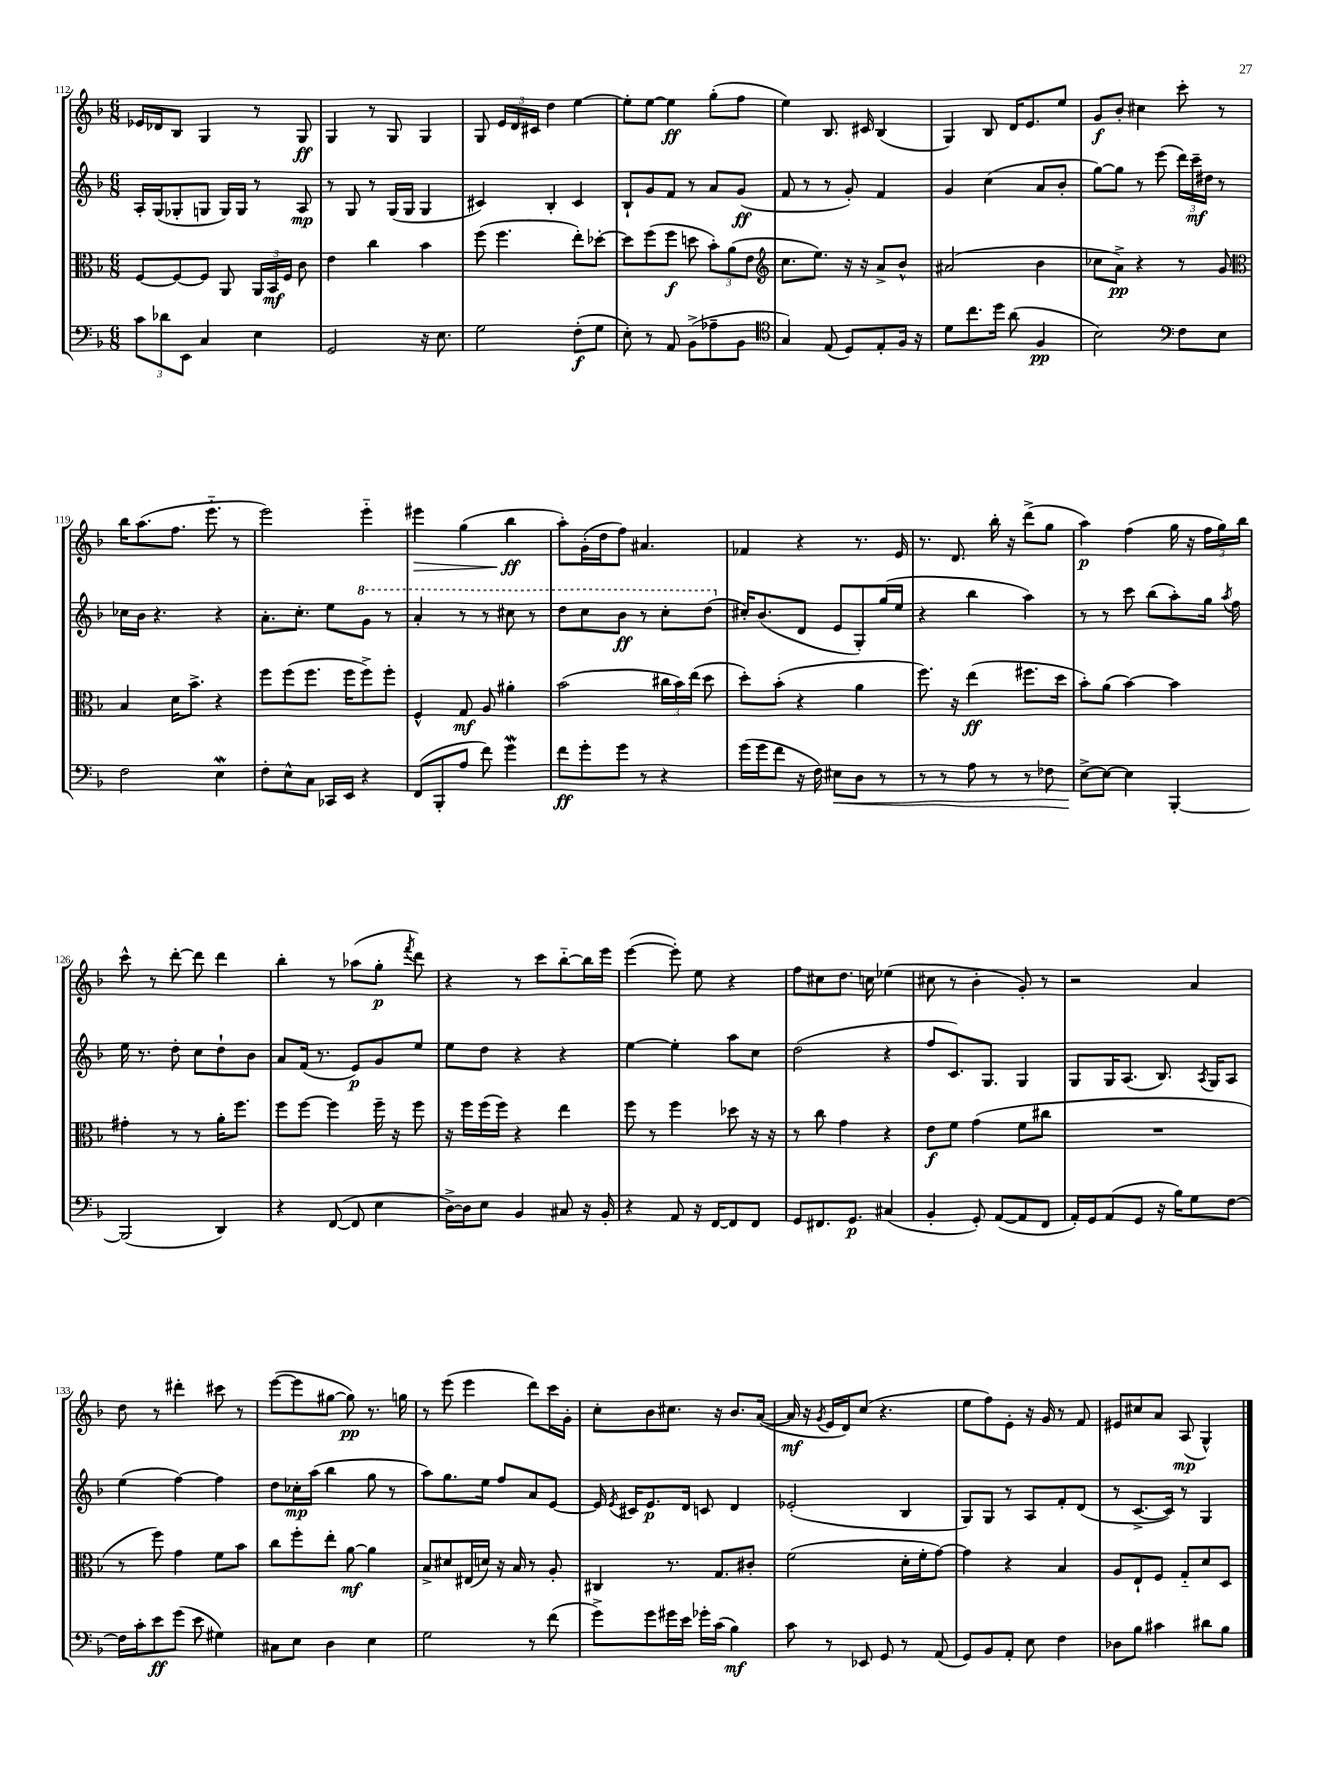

**kern	**dynam	**kern	**dynam	**kern	**dynam	**kern	**dynam
*part4	*part4	*part3	*part3	*part2	*part2	*part1	*part1
*staff4	*staff4	*staff3	*staff3	*staff2	*staff2	*staff1	*staff1
*clefF4	*	*clefC3	*	*clefG2	*	*clefG2	*
*k[b-]	*	*k[b-]	*	*k[b-]	*	*k[b-]	*
*M6/8	*	*M6/8	*	*M6/8	*	*M6/8	*
=112	=112	=112	=112	=112	=112	=112	=112
12c\L	.	[8F/L	.	16A'/LL	.	16e-X/LL	.
.	.	.	.	(16G/J	.	16d-X/J	.
12d-X\	.	.	.	.	.	.	.
.	.	8F/_	.	8G-X'/	.	8B-/J	.
12EE\J	.	.	.	.	.	.	.
4C/	.	8F/J]	.	8Gn/J	.	4G/	.
.	.	8AA/	.	16G/LL)	.	.	.
.	.	.	.	16G/JJ	.	.	.
4E\	.	24AA/LL	.	8r	.	8r	.
.	.	24BB-/	mf	.	.	.	.
.	.	24F/JJ	.	.	.	.	.
.	.	8c\	.	8A/	mp	8G/	ff
=113	=113	=113	=113	=113	=113	=113	=113
2GG/	.	4e\	.	8r	.	4G/	.
.	.	.	.	8G/	.	.	.
.	.	4cc\	.	8r	.	8r	.
.	.	.	.	(16G/LL	.	8G/	.
.	.	.	.	16G/JJ	.	.	.
16r	.	4b-\	.	4G/	.	4G/	.
8.E\	.	.	.	.	.	.	.
=114	=114	=114	=114	=114	=114	=114	=114
2G\	.	(8ff\	.	4c#X/)	.	8G/	.
.	.	4.ff\	.	.	.	24e/LL	.
.	.	.	.	.	.	24d/	.
.	.	.	.	.	.	24c#X/JJ	.
.	.	.	.	4B-'/	.	4dd\	.
(8F'\L	f	8ee'\L)	.	4c#/	.	[4ee\	.
8G\J	.	[8dd-X'\J	.	.	.	.	.
=115	=115	=115	=115	=115	=115	=115	=115
8E'\)	.	8dd-\L]	.	8B-`/L	.	8ee'\L]	.
8r	.	(8ff\	.	8g/	.	[8ee\J	.
8AA/	.	8ff\J	f	8f/J	.	4ee\]	ff
(8BB-^\L	.	8ddn\	.	8r	.	.	.
8A-X~\	.	12b-'\L)	.	8a/L	.	(8gg'\L	.
.	.	(12a\	.	.	.	.	.
8BB-\J	.	.	.	(8g/J	ff	8ff\J	.
.	.	12e\J	.	.	.	.	.
=116	=116	=116	=116	=116	=116	=116	=116
*clefC4	*	*clefG2	*	*	*	*	*
4G/)	.	8.cc\L	.	8f/	.	4ee\)	.
.	.	.	.	8r	.	.	.
.	.	8.ee\J)	.	.	.	.	.
(8E/	.	.	.	8r	.	8.B-/	.
8D/L)	.	16r	.	8g'/)	.	.	.
.	.	16r	.	.	.	16c#X/	.
8E'/	.	8a^/L	.	4f/	.	(4B-/	.
16F/Jk	.	8b-^^/J	.	.	.	.	.
16r	.	.	.	.	.	.	.
=117	=117	=117	=117	=117	=117	=117	=117
8d\L	.	(2a#X/	.	4g/	.	4G/)	.
8.cc\	.	.	.	.	.	.	.
.	.	.	.	(4cc\	.	8B-/	.
16dd\Jk	.	.	.	.	.	.	.
(8a\	.	.	.	.	.	16d/KL	.
.	.	.	.	.	.	8.e/	.
4F/	pp	4b-\	.	8a/L	.	.	.
.	.	.	.	8b-'/J	.	8ee/J	.
=118	=118	=118	=118	=118	=118	=118	=118
2B-\)	.	8cc-X\L	.	[8gg\L)	.	8g/L	f
.	.	8a^\J)	pp	8gg\J]	.	8b-'/J	.
.	.	4r	.	8r	.	4cc#X\	.
.	.	.	.	(8eee\	.	.	.
*clefF4	*	*	*	*	*	*	*
8F\L	.	8r	.	24ddd\LL)	.	8ccc'\	.
.	.	.	.	24ccc~\	mf	.	.
.	.	.	.	24dd#X\JJ	.	.	.
8E\J	.	8g/	.	8r	.	8r	.
!!LO:LB:g=z
=119	=119	=119	=119	=119	=119	=119	=119
*	*	*clefC3	*	*	*	*	*
2F\	.	4B-/	.	16cc-X\LL	.	16bb-\KL	.
.	.	.	.	16b-\JJ	.	(8.aa\	.
.	.	.	.	4.r	.	.	.
.	.	16d\KL	.	.	.	8.ff\J	.
.	.	8.b-^\J	.	.	.	.	.
.	.	.	.	.	.	8.eee\	.
4EW\	.	4r	.	4r	.	.	.
.	.	.	.	.	.	8r	.
=120	=120	=120	=120	=120	=120	=120	=120
8F'\L	.	8ff\L	.	8.a'\L	.	2eee\)	.
8E^^\	.	(8ff\	.	.	.	.	.
.	.	.	.	8.cc'\J	.	.	.
8C\J	.	8.ff\J	.	.	.	.	.
16CC-X/LL	.	.	.	8ee\L	.	.	.
16EE/JJ	.	16ff\KL	.	.	.	.	.
*	*	*	*	*8va	*	*	*
4r	.	8ff^\)	.	8gg\J	.	4eee\	.
.	.	8ff'\J	.	8r	.	.	.
=121	=121	=121	=121	=121	=121	=121	=121
!	!	!	!	!	!	!	!LO:HP:b
(8FF/L	.	4F^^/	.	4aa'/	.	4eee#X\	>
8BBB-'/	.	.	.	.	.	.	.
8A/J	.	8G/	mf	8r	.	(4gg\	.
8f\)	.	8A/	.	8r	.	.	.
4gW\	.	4a#X'\	.	8ccc#X\	.	4bb-\	ff
.	.	.	.	8r	.	.	.
.	.	.	.	.	.	.	]
=122	=122	=122	=122	=122	=122	=122	=122
8f\L	ff	(2b-\	.	8ddd\L	.	8aa'\L)	.
8g'\	.	.	.	8ccc\	.	(16g'\L	.
.	.	.	.	.	.	16dd\J	.
8g\J	.	.	.	8bb-\J	ff	8ff\J)	.
8r	.	.	.	8r	.	4.a#X/	.
4r	.	24cc#X\LL	.	8ccc'\L	.	.	.
.	.	24b-\)	.	.	.	.	.
.	.	(24ee\JJ	.	.	.	.	.
.	.	8dd\	.	(8ddd\J	.	.	.
=123	=123	=123	=123	=123	=123	=123	=123
*	*	*	*	*X8va	*	*	*
(16g\LL	.	8dd'\L)	.	16cc#X'/KL)	.	4f-X/	.
16g\J	.	.	.	(8.b-/	.	.	.
8f\J	.	(8b-'\J	.	.	.	.	.
16r	.	4r	.	8d/J	.	4r	.
16F\)	.	.	.	.	.	.	.
!	!LO:HP:b	!	!	!	!	!	!
8E#X\L	<	.	.	8e/L	.	.	.
8D\J	.	4a\	.	8G'/)	.	8.r	.
8r	.	.	.	(16gg/L	.	.	.
.	.	.	.	16ee/JJ	.	16e/	.
=124	=124	=124	=124	=124	=124	=124	=124
8r	.	8.ff\)	.	4r	.	8.r	.
8r	.	.	.	.	.	.	.
.	.	16r	.	.	.	8.d/	.
8A\	.	(4ee\	ff	4bb-\	.	.	.
8r	.	.	.	.	.	16bb-'\	.
.	.	.	.	.	.	16r	.
8r	.	8.ff#X\L	.	4aa\)	.	(8ddd^\L	.
8F-X\	.	.	.	.	.	8gg\J	.
.	.	16dd\Jk	.	.	.	.	.
=125	=125	=125	=125	=125	=125	=125	=125
[8E^\L	.	8b-'\L)	.	8r	.	4aa\)	p
8E\J_	[	(8a\J	.	8r	.	.	.
4E\]	.	[4b-\)	.	8ccc\	.	(4ff\	.
.	.	.	.	(8bb-\L	.	.	.
[4BBB-'/	.	4b-\]	.	8aa'\)	.	16gg\	.
.	.	.	.	.	.	16r	.
.	.	.	.	16gg\Jk	.	24ff\LL	.
.	.	.	.	.	.	24gg\)	.
.	.	.	.	8qaa/	.	.	.
.	.	.	.	16ff\	.	.	.
.	.	.	.	.	.	24bb-\JJ	.
!!LO:LB:g=z
=126	=126	=126	=126	=126	=126	=126	=126
(2BBB-/]	.	4g#X'\	.	16ee\	.	8ccc^^\	.
.	.	.	.	8.r	.	.	.
.	.	.	.	.	.	8r	.
.	.	8r	.	8dd'\	.	[8ddd'\	.
.	.	8r	.	8cc\L	.	8ddd\]	.
4DD/)	.	16a'\KL	.	8dd`\	.	4ddd\	.
.	.	8.ff\J	.	.	.	.	.
.	.	.	.	8b-\J	.	.	.
=127	=127	=127	=127	=127	=127	=127	=127
4r	.	8ff\L	.	8a/L	.	4bb-'\	.
.	.	[8ff\J	.	(16f/Jk	.	.	.
.	.	.	.	8.r	.	.	.
([8FF/	.	4ff\]	.	.	.	8r	.
8FF/]	.	.	.	8e/L)	p	(8aa-X\L	.
4E\	.	16ff~\	.	8g/	.	8gg'\J	p
.	.	16r	.	.	.	.	.
.	.	.	.	.	.	8qfff/	.
.	.	8ff\	.	8ee/J	.	8ddd\)	.
=128	=128	=128	=128	=128	=128	=128	=128
[16D^\LL)	.	16r	.	8ee\L	.	4r	.
16D\J]	.	16ff\LL	.	.	.	.	.
8E\J	.	(16ff\	.	8dd\J	.	.	.
.	.	16ff\JJ)	.	.	.	.	.
4BB-/	.	4r	.	4r	.	8r	.
.	.	.	.	.	.	8ccc\L	.
8C#X/	.	4ee\	.	4r	.	[8bb-\	.
16r	.	.	.	.	.	16bb-\L]	.
16BB-'/	.	.	.	.	.	16eee\JJ	.
=129	=129	=129	=129	=129	=129	=129	=129
4r	.	8ff\	.	[4ee\	.	([4eee\	.
.	.	8r	.	.	.	.	.
8AA/	.	4ff\	.	4ee'\]	.	8eee'\])	.
16r	.	.	.	.	.	8ee\	.
[16FF/KL	.	.	.	.	.	.	.
8FF/]	.	8dd-X\	.	8aa\L	.	4r	.
8FF/J	.	16r	.	8cc\J	.	.	.
.	.	16r	.	.	.	.	.
=130	=130	=130	=130	=130	=130	=130	=130
8GG/L	.	8r	.	(2dd\	.	8ff\L	.
8.FF#X/	.	8cc\	.	.	.	8cc#X\	.
.	.	4g\	.	.	.	8.dd\J	.
8.GG/J	p	.	.	.	.	.	.
.	.	.	.	.	.	16ccn\	.
(4C#X/	.	4r	.	4r	.	(4ee-X\	.
=131	=131	=131	=131	=131	=131	=131	=131
4BB-'/	.	8e\L	f	8ff/L	.	8cc#X\	.
.	.	8f\J	.	8.c/)	.	8r	.
8GG'/)	.	(4g\	.	.	.	4b-'\	.
.	.	.	.	8.G/J	.	.	.
([8AA/L	.	.	.	.	.	.	.
8AA/]	.	8f\L	.	4G/	.	8g'/)	.
8FF/J	.	8cc#X\J	.	.	.	8r	.
=132	=132	=132	=132	=132	=132	=132	=132
16AA'/LL)	.	2.r	.	8G/L	.	2r	.
16GG/J	.	.	.	.	.	.	.
(8AA/	.	.	.	16G/K	.	.	.
.	.	.	.	(8.A/J	.	.	.
8GG/J	.	.	.	.	.	.	.
16r	.	.	.	8.B-/)	.	.	.
16B-\KL)	.	.	.	.	.	.	.
8G\	.	.	.	.	.	4a/	.
.	.	.	.	8qA/	.	.	.
.	.	.	.	16G/KL	.	.	.
[8F\J	.	.	.	8A/J	.	.	.
!!LO:LB:g=z
=133	=133	=133	=133	=133	=133	=133	=133
16F\LL]	.	8r	.	(4ee\	.	8dd\	.
16c'\J	.	.	.	.	.	.	.
8e\	ff	8ff\)	.	.	.	8r	.
(8g\J	.	4g\	.	[4ff\)	.	4ddd#X'\	.
8e\	.	.	.	.	.	.	.
4G#X\)	.	8f\L	.	4ff\]	.	8ccc#X\	.
.	.	8b-\J	.	.	.	8r	.
=134	=134	=134	=134	=134	=134	=134	=134
8C#X\L	.	8cc\L	.	8dd\L	.	([8eee\L	.
8E\J	.	8ff'\	.	16cc-X'\L	mp	8eee\]	.
.	.	.	.	(16aa\JJ	.	.	.
4D\	.	8ee'\J	.	4bb-\	.	[8gg#X\J	.
.	.	[8a\	mf	.	.	8gg#\])	pp
4E\	.	4a\]	.	8gg\	.	8.r	.
.	.	.	.	8r	.	.	.
.	.	.	.	.	.	16ggn\	.
=135	=135	=135	=135	=135	=135	=135	=135
2G\	.	8B-^/L	.	8aa\L)	.	8r	.
.	.	8d#X/	.	8.gg\	.	(8eee\	.
.	.	(16E#X/L	.	.	.	4eee\	.
.	.	16dn/JJ)	.	16ee\Jk	.	.	.
.	.	16r	.	8ff/L	.	.	.
.	.	16B-/	.	.	.	.	.
8r	.	8r	.	8a/	.	8ddd\L)	.
(8f\	.	8A'/	.	[8e/J	.	16ccc\L	.
.	.	.	.	.	.	16g'\JJ	.
=136	=136	=136	=136	=136	=136	=136	=136
8g^\L)	.	4C#X/	.	16e/]	.	8cc'\L	.
.	.	.	.	8qe/	.	.	.
.	.	.	.	16c#X/KL	.	.	.
8g\	.	.	.	8.e/	p	8b-\	.
16g#X\L	.	8.r	.	.	.	8.cc#X\J	.
16e\JJ	.	.	.	16d/Jk	.	.	.
16g-X'\LL	.	.	.	8cn/	.	.	.
(16c\JJ	.	8.G/L	.	.	.	16r	.
4B-\)	mf	.	.	4d/	.	8.b-/L	.
.	.	8c#X'/J	.	.	.	.	.
.	.	.	.	.	.	([16a/Jk	.
=137	=137	=137	=137	=137	=137	=137	=137
8c\	.	(2f\	.	(2e-X'/	.	16a/]	mf
.	.	.	.	.	.	16r	.
.	.	.	.	.	.	8qg/	.
8r	.	.	.	.	.	16e/LL	.
.	.	.	.	.	.	16d/J)	.
8EE-X/	.	.	.	.	.	(8cc/J	.
8GG/	.	.	.	.	.	4.r	.
8r	.	16d'\LL	.	4B-/	.	.	.
.	.	16f'\J	.	.	.	.	.
(8AA/	.	[8g\J)	.	.	.	.	.
=138	=138	=138	=138	=138	=138	=138	=138
8GG/L)	.	4g\]	.	8G/L)	.	8ee\L	.
8BB-/	.	.	.	8G/J	.	8ff\)	.
8AA'/J	.	4r	.	8r	.	8e'\J	.
8E\	.	.	.	8A/L	.	16r	.
.	.	.	.	.	.	16g/	.
4F\	.	4B-/	.	8f'/	.	8r	.
.	.	.	.	(8d/J	.	8f/	.
=139	=139	=139	=139	=139	=139	=139	=139
8D-X\L	.	8A/L	.	8r	.	8e#X/L	.
8B-\J	.	8E`/	.	[8.c^/L	.	8cc#X/	.
4c#X\	.	8F/J	.	.	.	8a/J	.
.	.	.	.	16c/Jk])	.	.	.
.	.	8G/L	.	8r	.	(8A/	mp
8d#X\L	.	8d/	.	4G/	.	4G^^/)	.
8B-\J	.	8D/J	.	.	.	.	.
==	==	==	==	==	==	==	==
*-	*-	*-	*-	*-	*-	*-	*-
